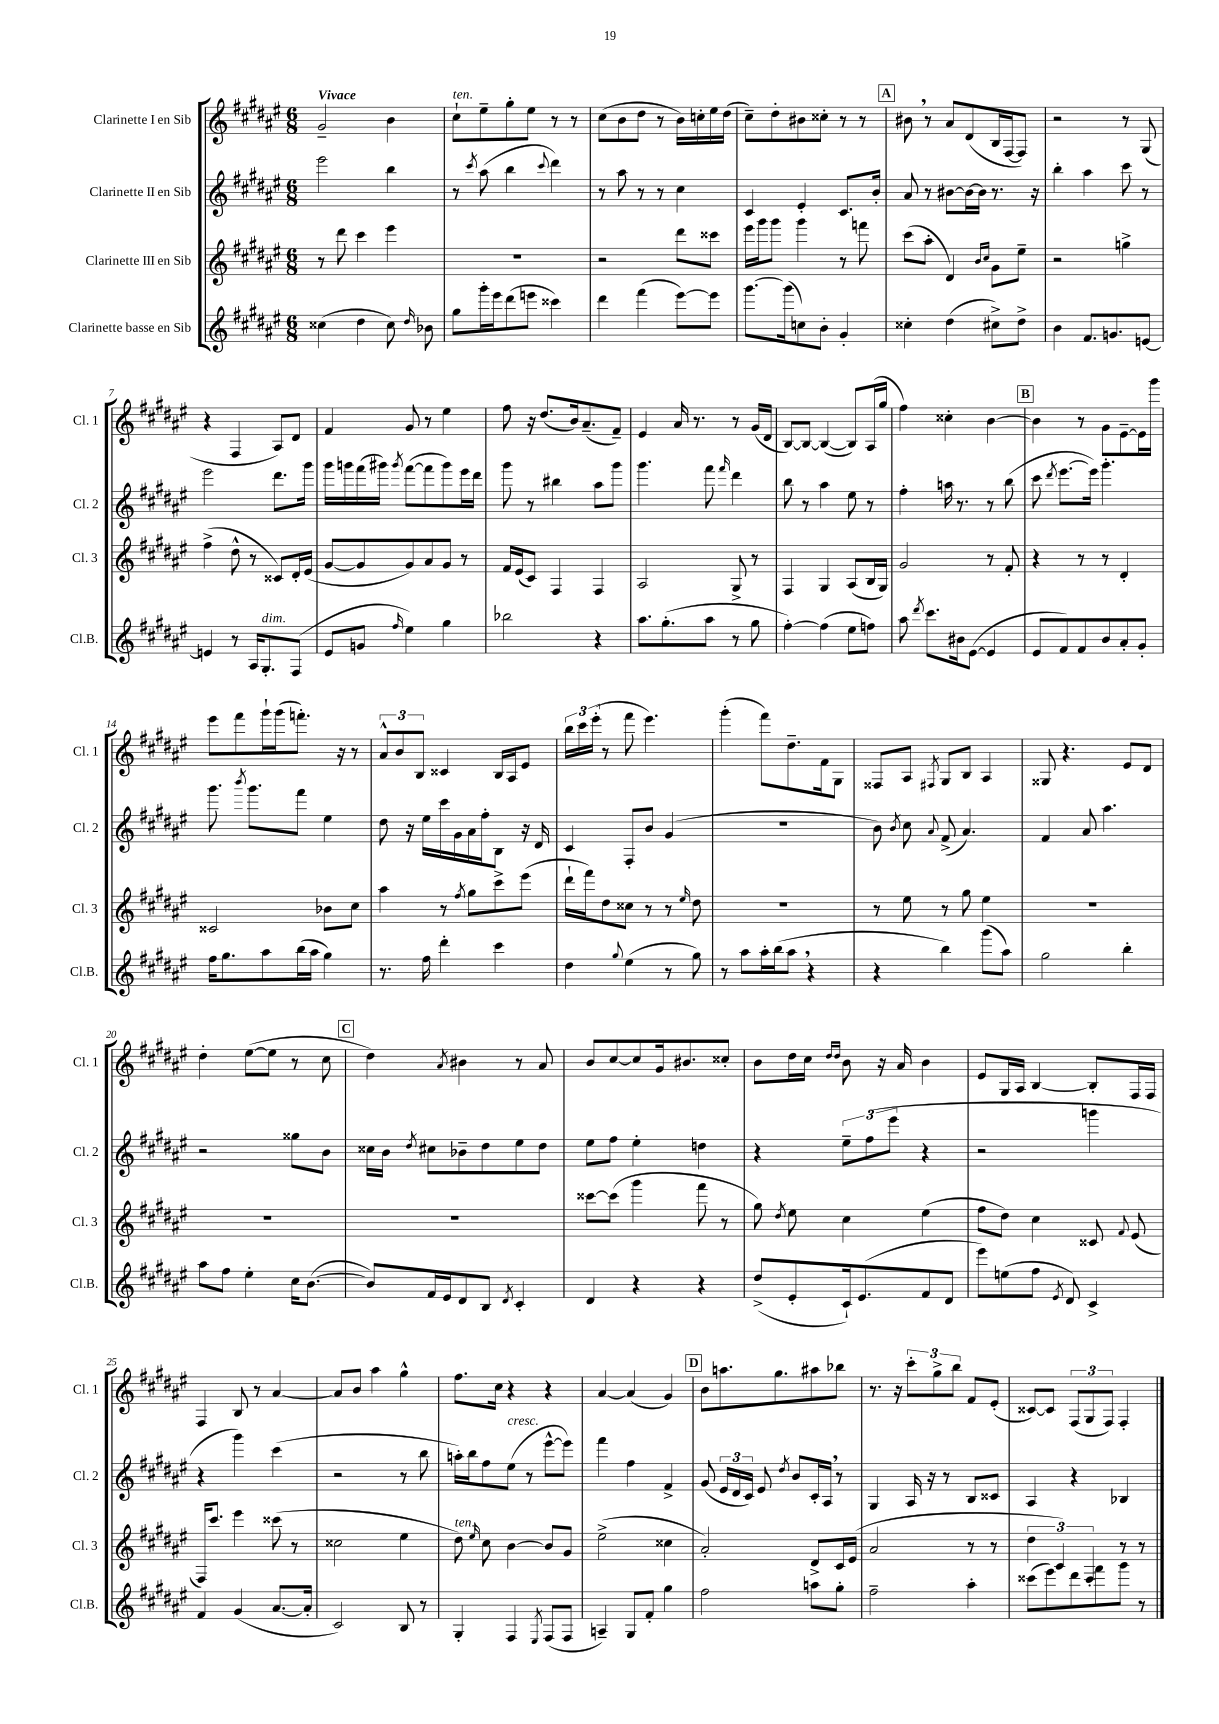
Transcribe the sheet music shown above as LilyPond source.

<<
\new StaffGroup <<
\new Staff = "s0" \with { instrumentName = "Clarinette I en Sib" shortInstrumentName = "Cl. 1" } {
    \clef treble \key fis \major \numericTimeSignature \time 6/8 \tempo "Vivace"
    \autoBeamOff gis'2-- b'4 |
    cis''8[-!^\markup { \italic "ten." } eis''8-- gis''8-. eis''8] r8 r8 |
    cis''8[( b'8 dis''8] r8 b'16[) c''16-. eis''16 dis''16]( |
    cis''8[--) dis''8-. bis'8 cisis''8]-. r8 r8 |
    \mark \markup { \box "A" } bis'8 \breathe r8 ais'8[ dis'8( b16 fis16~ fis8]) |
    r2 r8 gis8( |
    r4 fis4 ais8[) dis'8] |
    fis'4 gis'8 r8 eis''4 |
    fis''8 r16 dis''8.[( b'16) ais'8.--( fis'8]--) |
    eis'4 ais'16 r8. r8 gis'16[( dis'16] |
    b8[~) b8]~ b4~( b8[) ais16( gis''16] |
    fis''4) cisis''4-. b'4~ |
    \mark \markup { \box "B" } b'4 r8 gis'8[ eis'8~-- eis'16 gis'''16] |
    eis'''8[ fis'''8 gis'''16-! gis'''16( f'''8.]-.) r16 r8 |
    \tuplet 3/2 { ais'8[-^ b'8 b8] } cisis'4 b16[ ais16 eis'8] |
    \tuplet 3/2 { b''16[ cis'''16 eis'''16]-.( } r8 fis'''8 eis'''4.) |
    gis'''4-.( fis'''8[) dis''8.-- fis'16 gis8] |
    fisis8[ ais8] \acciaccatura { fis8 } gis8[ b8] ais4 |
    gisis8 r4. eis'8[ dis'8] |
    dis''4-. eis''8[~( eis''8] r8 cis''8 |
    \mark \markup { \box "C" } dis''4) \acciaccatura { ais'8 } bis'4 r8 ais'8 |
    b'8[ cis''8~ cis''8 gis'16 bis'8. cisis''8]-. |
    b'8[ dis''16 cis''16] \grace { dis''16[ dis''16] } b'8 r16 ais'16 b'4 |
    eis'8[ gis16 ais16] b4~ b8[-. fis16 fis16] |
    fis4 b8 r8 ais'4~ |
    ais'8[ b'8] ais''4 gis''4-^ |
    fis''8.[ cis''16] r4 r4 |
    ais'4~ ais'4( gis'4) |
    \mark \markup { \box "D" } b'8[ a''8. gis''8. ais''8 bes''8] |
    r8. r16 \tuplet 3/2 { cis'''8[-. gis''8-> b''8] } fis'8[ eis'8]-.( |
    cisis'8[~) cisis'8] \tuplet 3/2 { fis8[( gis8 fis8]) } fis4-. \bar "|." |
}
\new Staff = "s1" \with { instrumentName = "Clarinette II en Sib" shortInstrumentName = "Cl. 2" } {
    \clef treble \key fis \major \numericTimeSignature \time 6/8
    \autoBeamOff eis'''2 b''4 |
    r8 \acciaccatura { cis'''8 } ais''8( b''4 \appoggiatura { cis'''8 } dis'''4) |
    r8 ais''8 r8 r8 cis''4 |
    cis'4 eis'4-. cis'8.[ b'16]-. |
    \mark \markup { \box "A" } ais'8 r8 bis'8[~ bis'16~ bis'16] r8. r16 |
    b''4-. ais''4 cis'''8 r8 |
    eis'''2 dis'''8.[ gis'''16] |
    gis'''16[ g'''16 fis'''16( gis'''16]) \acciaccatura { gis'''8 } fis'''8[~( fis'''8 gis'''8) eis'''16 dis'''16] |
    gis'''8 r8 bis''4 ais''8[ gis'''8] |
    gis'''4. fis'''8 \grace { fis'''16 } dis'''4 |
    b''8 r8 ais''4 eis''8 r8 |
    fis''4-. a''16 r8. r8 b''8( |
    \mark \markup { \box "B" } cis'''8 \acciaccatura { dis'''8 } eis'''8.[~ eis'''16]) gis'''4.-. |
    gis'''8. \acciaccatura { b'''8 } gis'''8.[ fis'''8] eis''4 |
    dis''8 r16 eis''16[ cis'''16 gis'16 ais'16 fis''16-. b8] r16 dis'16 |
    cis'4 fis8[-. b'8] gis'4( |
    R2. |
    b'8) \acciaccatura { b'8 } cis''8 \appoggiatura { ais'8 } fis'8->( ais'4.) |
    fis'4 ais'8 ais''4. |
    r2 gisis''8[ b'8] |
    \mark \markup { \box "C" } cisis''16[ b'16] \acciaccatura { dis''8 } cis''8[ bes'8-- dis''8 eis''8 dis''8] |
    eis''8[ fis''8] eis''4-. d''4 |
    r4 \tuplet 3/2 { eis''8[-- fis''8( eis'''8] } r4 |
    r2 g'''4 |
    r4 gis'''4) cis'''4( |
    r2 r8 b''8 |
    a''16[-.) b''16 fis''8 eis''8]^\markup { \italic "cresc." }( r8 eis'''8[~-^ eis'''8]) |
    fis'''4 fis''4 fis'4-> |
    \mark \markup { \box "D" } gis'8( \tuplet 3/2 { eis'16[ dis'16 cis'16]) } eis'8 \acciaccatura { dis''8 } b'8[ cis'16-. ais16] \breathe r8 |
    gis4 ais16 r16 r8 b8[ cisis'8] |
    ais4 r4 bes4 \bar "|." |
}
\new Staff = "s2" \with { instrumentName = "Clarinette III en Sib" shortInstrumentName = "Cl. 3" } {
    \clef treble \key fis \major \numericTimeSignature \time 6/8
    \autoBeamOff r8 dis'''8 cis'''4 eis'''4 |
    R2. |
    r2 dis'''8[ cisis'''8] |
    eis'''16[ gis'''16 gis'''8] gis'''4 r8 f'''8 |
    \mark \markup { \box "A" } cis'''8[( ais''8]-. dis'4) \grace { b'16[ cis''16] } gis'8[ eis''8]-- |
    r2 g''4-> |
    fis''4->( dis''8-^ r8 cisis'8[) dis'16-. eis'16]( |
    gis'8[~ gis'8 gis'8) ais'8 gis'8] r8 |
    fis'16[ eis'16( cis'8]) fis4 fis4 |
    ais2 gis8-> r8 |
    fis4 gis4 ais8[( b16 gis16]) |
    gis'2 r8 fis'8-. |
    \mark \markup { \box "B" } r4 r8 r8 dis'4-. |
    cisis'2 bes'8[ cis''8] |
    ais''4 r8 \acciaccatura { fis''8 } gis''8[ cis'''8-> eis'''8]( |
    dis'''16[-! fis'''16) dis''8 cisis''8] r8 r8 \grace { eis''16 } dis''8 |
    R2. |
    r8 eis''8 r8 gis''8 eis''4 |
    R2. |
    R2. |
    \mark \markup { \box "C" } R2. |
    cisis'''8[~ cisis'''8]( gis'''4 fis'''8 r8 |
    gis''8) \acciaccatura { dis''8 } eis''8 cis''4 eis''4( |
    fis''8[ dis''8]) cis''4 cisis'8 \appoggiatura { fis'8 } eis'8( |
    fis16[) cis'''8.] eis'''4 cisis'''8( r8 |
    cisis''2 eis''4 |
    dis''8^\markup { \italic "ten." }) \grace { eis''16 } cis''8 b'4~ b'8[ gis'8] |
    eis''2->( cisis''4 |
    \mark \markup { \box "D" } ais'2-.) dis'8[-> cis'16 eis'16]( |
    ais'2 r8 r8 |
    \tuplet 3/2 { dis''4 cis'4) fis4-. } r8 r8 \bar "|." |
}
\new Staff = "s3" \with { instrumentName = "Clarinette basse en Sib" shortInstrumentName = "Cl.B." } {
    \clef treble \key fis \major \numericTimeSignature \time 6/8
    \autoBeamOff cisis''4( dis''4 cisis''8) \grace { dis''16 } bes'8 |
    gis''8[ gis'''16-. eis'''16 dis'''8( e'''8] cisis'''4) |
    dis'''4 fis'''4( eis'''8[~) eis'''8] |
    gis'''8.[~ gis'''16( c''8) b'8]-. gis'4-. |
    \mark \markup { \box "A" } cisis''4-. dis''4( cis''8[->) dis''8]-> |
    b'4 fis'8.[ g'8. e'8]~ |
    e'4 r8 ais16[ gis8.-.^\markup { \italic "dim." } fis8]( |
    eis'8[ g'8] \grace { fis''16 } eis''4) gis''4 |
    bes''2 r4 |
    ais''8.[ gis''8.-.( ais''8] r8 gis''8 |
    fis''4~-.) fis''4( eis''8[ f''8]) |
    ais''8 \acciaccatura { dis'''8 } cis'''8.[ bis'16 eis'8]~( eis'4 |
    \mark \markup { \box "B" } eis'8[ fis'8) fis'8 b'8 ais'8-. gis'8]-. |
    fis''16[ gis''8. ais''8 b''16( ais''16] gis''4) |
    r8. fis''16 dis'''4-. cis'''4 |
    dis''4 \appoggiatura { gis''8 } eis''4( r8 gis''8) |
    r8 ais''8[ ais''16-. b''16( ais''8] \breathe r4 |
    r4 b''4) gis'''8[( ais''8]) |
    gis''2 b''4-. |
    ais''8[ fis''8] eis''4-. cis''16[ b'8.]~( |
    \mark \markup { \box "C" } b'8[) fis'16 eis'16 dis'8 b8] \acciaccatura { dis'8 } cis'4-. |
    dis'4 r4 r4 |
    dis''8[->( eis'8-. cis'16-!) eis'8.( fis'8 dis'8] |
    eis'''8[) e''8( fis''8] \acciaccatura { eis'8 } dis'8) cis'4-> |
    fis'4 gis'4( ais'8.[~ ais'16]-. |
    cis'2) b8 r8 |
    gis4-. fis4 \acciaccatura { eis8 } fis8[( fis8] |
    a4--) gis8[ fis'8]-. gis''4 |
    \mark \markup { \box "D" } fis''2 a''8[ gis''8]-. |
    fis''2-- ais''4-. |
    cisis'''8[( eis'''8) dis'''8 fis'''8 gis'''8] r8 \bar "|." |
}
>>
>>
